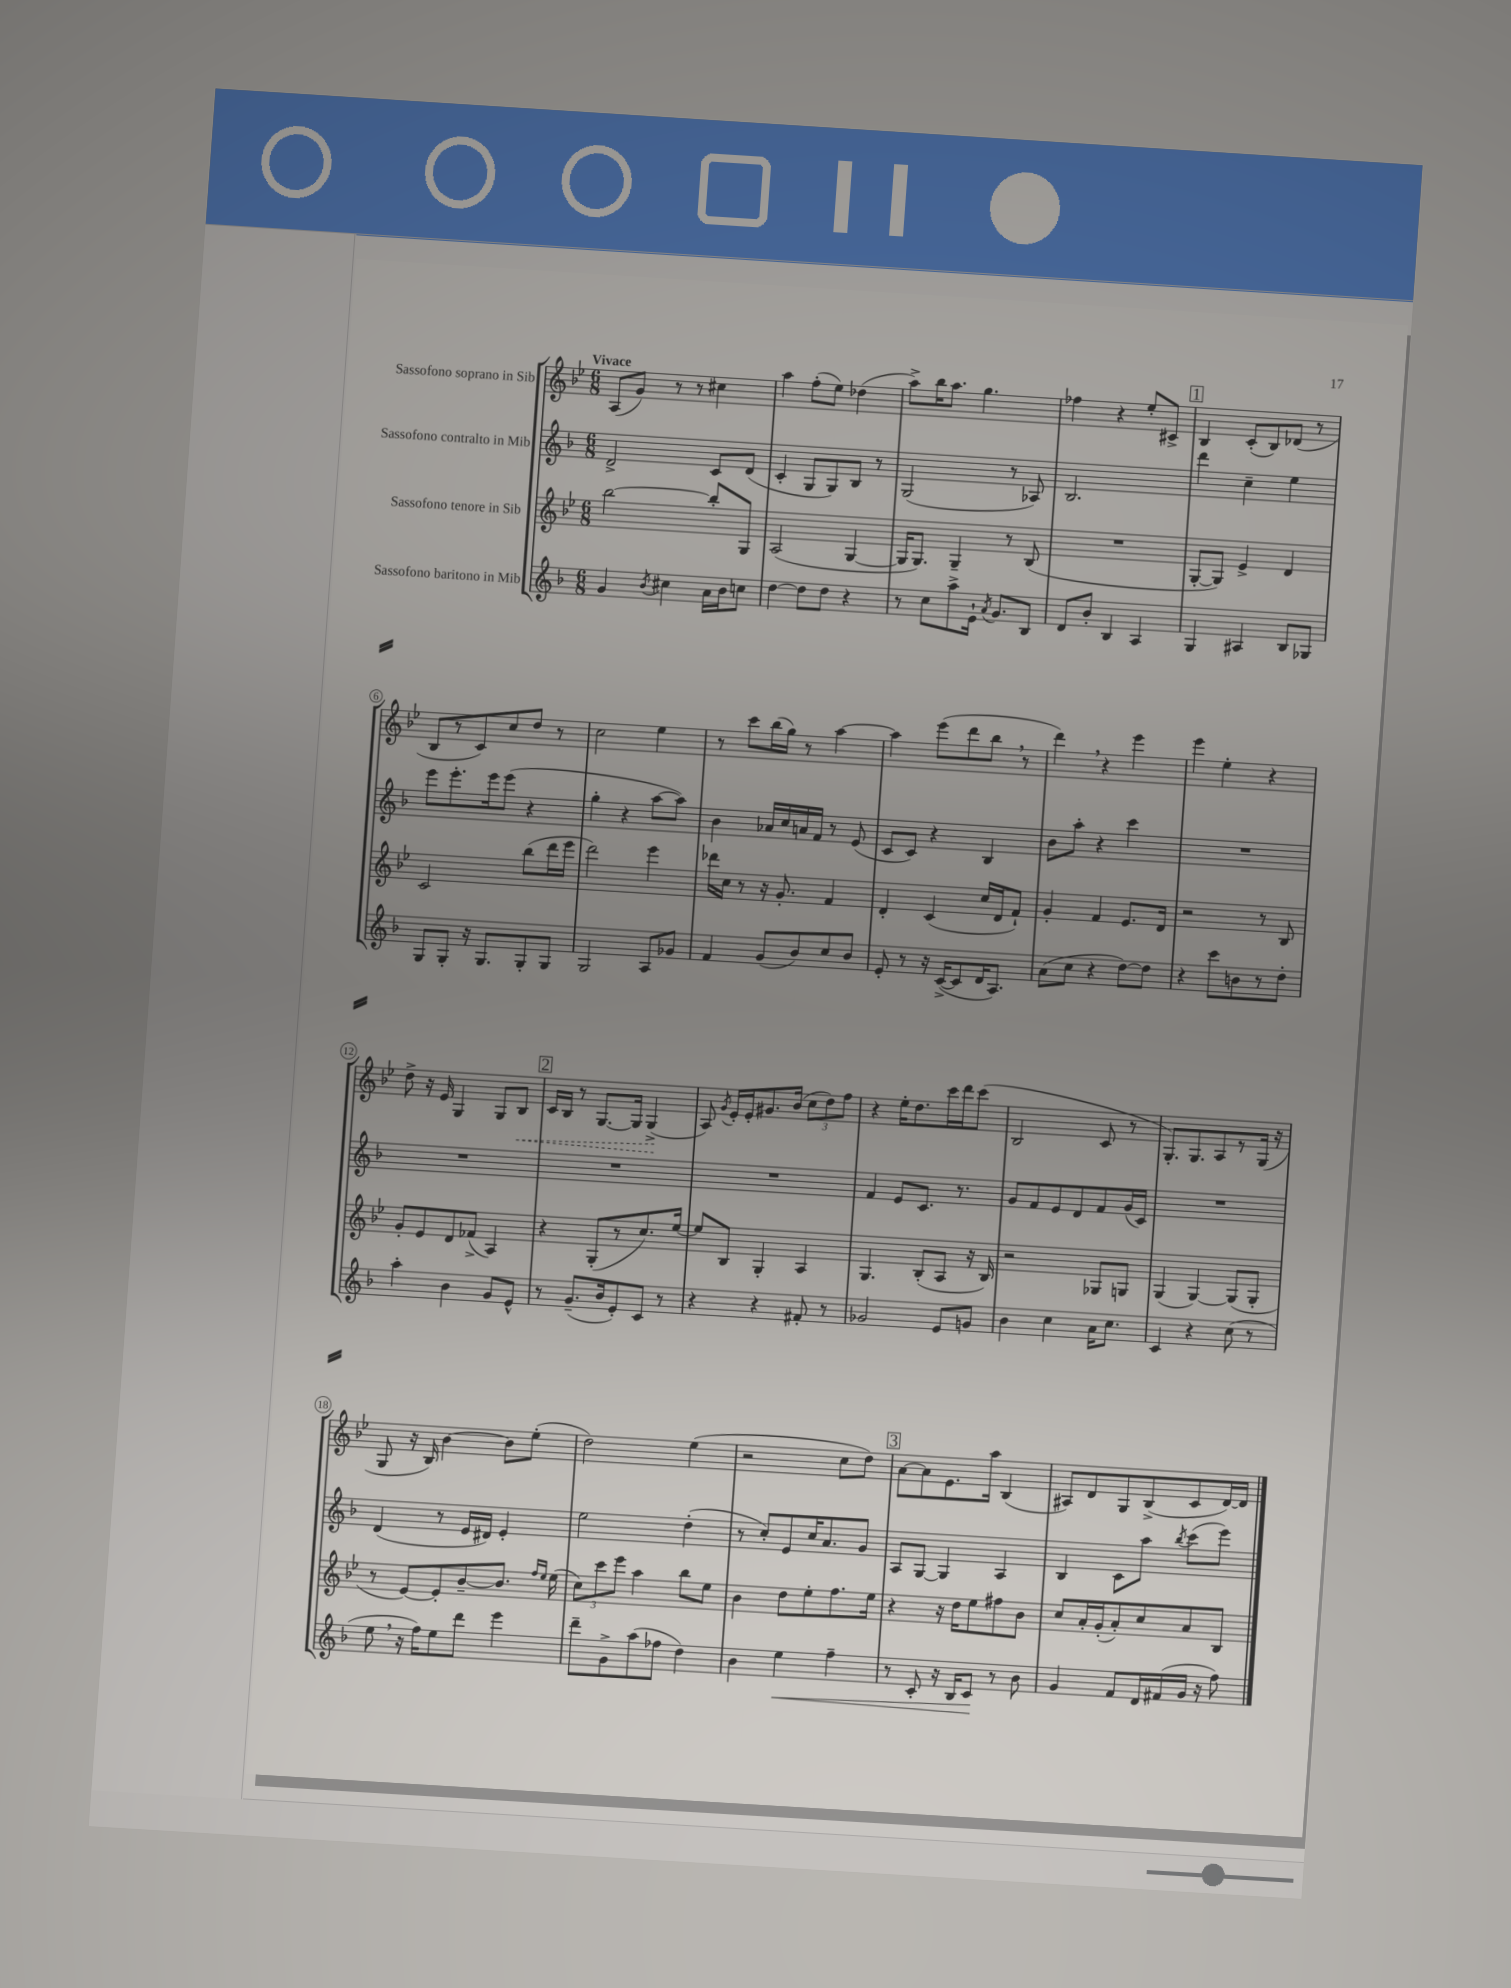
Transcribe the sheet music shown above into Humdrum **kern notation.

**kern	**kern	**kern	**kern
*staff4	*staff3	*staff2	*staff1
*clefG2	*clefG2	*clefG2	*clefG2
*k[b-]	*k[b-e-]	*k[b-]	*k[b-e-]
*M6/8	*M6/8	*M6/8	*M6/8
4g/	[2bb-\	2d^/	(8A/L
.	.	.	8g/J)
8qb-/	.	.	.
4cc#\	.	.	8r
.	.	.	8r
16a\LL	8bb-'/]L	8c/L	4cc#\
16b-\J	.	.	.
8cc\J	8G/J	(8d/J	.
=	=	=	=
[4dd\	(2A/	4c'/	4aa\
8dd\]L	.	8G/L	(8ff'\L
8dd\J	.	8G/)	8ee-\J)
4r	[4G/	8B-/J	(4dd-\
.	.	8r	.
=	=	=	=
8r	16G/]LK	(2G/	8aa^\L)
.	8.G/J)	.	.
8cc\L	.	.	16bb-\K
.	.	.	8.aa\J
8aa^\	4G~/	.	.
16e`\Jk	.	.	4.gg\
8qa/	.	.	.
8.g/L	.	.	.
.	8r	8r	.
8B-/J	(8B-/	8A-/)	.
=	=	=	=
8d/L	2.r	2.B-/	4ff-\
8b-'/J	.	.	.
4B-/	.	.	4r
4A/	.	.	8ee-'/L
.	.	.	8c#^/J
=	=	=	=
4G/	[8G'/L	4ddd\	4B-/
.	8G/]J)	.	.
4A#/	4e-^/	4cc~\	(8c'/L
.	.	.	8B-/)
8B-/L	4d/	4ee\	(8d-/J
8G-/J	.	.	8r
=	=	=	=
8G/L	2c/	8eee\L	8B-/L
8G'/J	.	8.eee'\	8r
16r	.	.	8c/)
8.G/L	.	16eee\k	.
.	.	(8eee\J	8cc/
8G'/	(8bb-\L	4r	8dd/J
8G/J	16ddd\L	.	8r
.	16eee-\JJ	.	.
=	=	=	=
2G/	2ddd\)	4gg'\	2cc\
.	.	4r	.
8A/L	4eee-\	[8aa\L	4ee-\
8g-/J	.	8aa\]J)	.
=	=	=	=
4f/	16ddd-\LL	4b-\	8r
.	16cc\JJ	.	.
.	8r	.	8ccc\L
(8g/L	16r	16a-/LL	(16bb-\L
.	8.g'/	16cc/	16gg\JJ)
8b-/)	.	16a/	8r
.	.	16f/JJ	.
8cc/	4f/	8r	[4aa\
8b-/J	.	(8e/	.
=	=	=	=
8e'/	4d'/	8c/L	4aa\]
8r	.	8c/J)	.
16r	(4c/	4r	(8eee-\L
([16c^/LK	.	.	.
8c/]	.	.	8ddd\
16d/K	16cc/LL	4B-/	8bb-\J
8.A/J)	16d/J	.	.
.	8f`/J)	.	8r
=	=	=	=
(8a\L	4g'/	8b-\L	4ddd\)
8cc\J	.	8aa'\J	.
4r	4f/	4r	4r
[8dd\L)	8.e-/L	4ccc\	4eee-\
8dd\]J	.	.	.
.	16d/Jk	.	.
=	=	=	=
4r	2r	2.r	4eee-\
8ccc\L	.	.	4ee-'\
8b\	.	.	.
8r	8r	.	4r
8dd'\J	8B-/	.	.
=	=	=	=
4aa'\	8g'/L	2.r	8dd^\
.	8e-/	.	16r
.	.	.	16e-/
4b-\	8d/	.	4G/
.	(8f-^/J	.	.
8g/L	4A/)	.	8G/L
8e^^/J	.	.	8B-/J
=	=	=	=
8r	4r	2.r	16c/LL
.	.	.	16B-/JJ
(8.g~/L	.	.	8r
.	(8G'/L	.	[8.G/L
16b-/k	.	.	.
8e'/)	8r	.	.
.	.	.	16G/]Jk
8c/J	8.cc/)	.	(4G^/
8r	.	.	.
.	[16ee-/Jk	.	.
=	=	=	=
4r	8ee-/]L	2.r	8A/)
.	.	.	8qg/
.	8B-/J	.	16e-'/LL
.	.	.	16e-'/J
4r	4G'/	.	8.g#/
.	.	.	(16b-/Jk
8f#'/	4A/	.	12cc\L
.	.	.	12dd\)
8r	.	.	.
.	.	.	12ff\J
=	=	=	=
2g-/	4.G/	4f/	4r
.	.	8e/L	16ee-'\LK
.	.	.	8.dd\
.	(8B-'/L	8.c/J	.
8e/L	8A/J	.	16ccc\L
.	.	8.r	16ddd\J
8g/J	16r	.	(8ccc\J
.	16B-/)	.	.
=	=	=	=
4b-\	2r	8g/L	2B-/
.	.	8f/	.
4cc\	.	8e/	.
.	.	8d/	.
16a\LK	8G-/L	8f/	8c/
8.cc\J	.	.	.
.	8G/J	(16g/L	8r
.	.	16c/JJ)	.
=	=	=	=
4c/	(4G/	2.r	8.G'/L)
.	.	.	8.G/
4r	[4G/)	.	.
.	.	.	8A/
(8cc\	(8G/]L	.	8r
8r	8G'/J	.	(16G/Jk
.	.	.	16r
=	=	=	=
8ee\	8r	(4d/	8G/
16r	[8e-/L)	.	16r
16ff\LK)	.	.	16B-/)
8ee\	8e-'/]	8r	[4b-\
8ddd\J	[8b-~/	16e/LL	.
.	.	16d#/JJ)	.
4eee\	8.b-/]J	4e'/	8b-\]L
.	.	.	(8ee-'\J
.	16qqff/LL	.	.
.	16qqee-/JJ	.	.
.	(16ee-\	.	.
=	=	=	=
8ddd~\L	12cc\L)	2ee\	2dd\)
.	12ccc\	.	.
8g^\	.	.	.
.	12eee-\J	.	.
(8aa\	4aa\	.	.
8ff-\J	.	.	.
4dd\)	8bb-\L	(4dd'\	(4ee-\
.	8ee-\J	.	.
=	=	=	=
4b-\	4b-\	8r	2r
.	.	8cc'/L)	.
4ee\	8dd\L	8e/	.
.	8ee-'\	16cc/K	.
.	.	8.a/	.
4ff~\	8.ff\	.	8cc\L
.	.	8g/J	8dd\J)
.	16ee-\Jk	.	.
=	=	=	=
8r	4r	8A/L	[8a\L
8c'/	.	[8G/J	8a\]
16r	16r	4G/]	8.e-\
16B-/LK	16dd\LK	.	.
8c/J	8ee-\	.	.
.	.	.	16aa\Jk
8r	8ff#\	4A/	(4B-/
8b-\	8b-\J	.	.
=	=	=	=
4g/	8cc/L	4B-/	8A#/L)
.	16a'/L	.	8d/
.	(16g'/J	.	.
8f/L	8a'/)	8c\L	8G/
16d/L	8cc/	8aa\J	(8B-^/
(16f#/	.	.	.
.	.	8qbb-/	.
16g/JJ	8a/	(8ccc\L	8c/
16r	.	.	.
8ff\)	8B-/J	8eee\J)	[16d/L)
.	.	.	16d/]JJ
==	==	==	==
*-	*-	*-	*-
